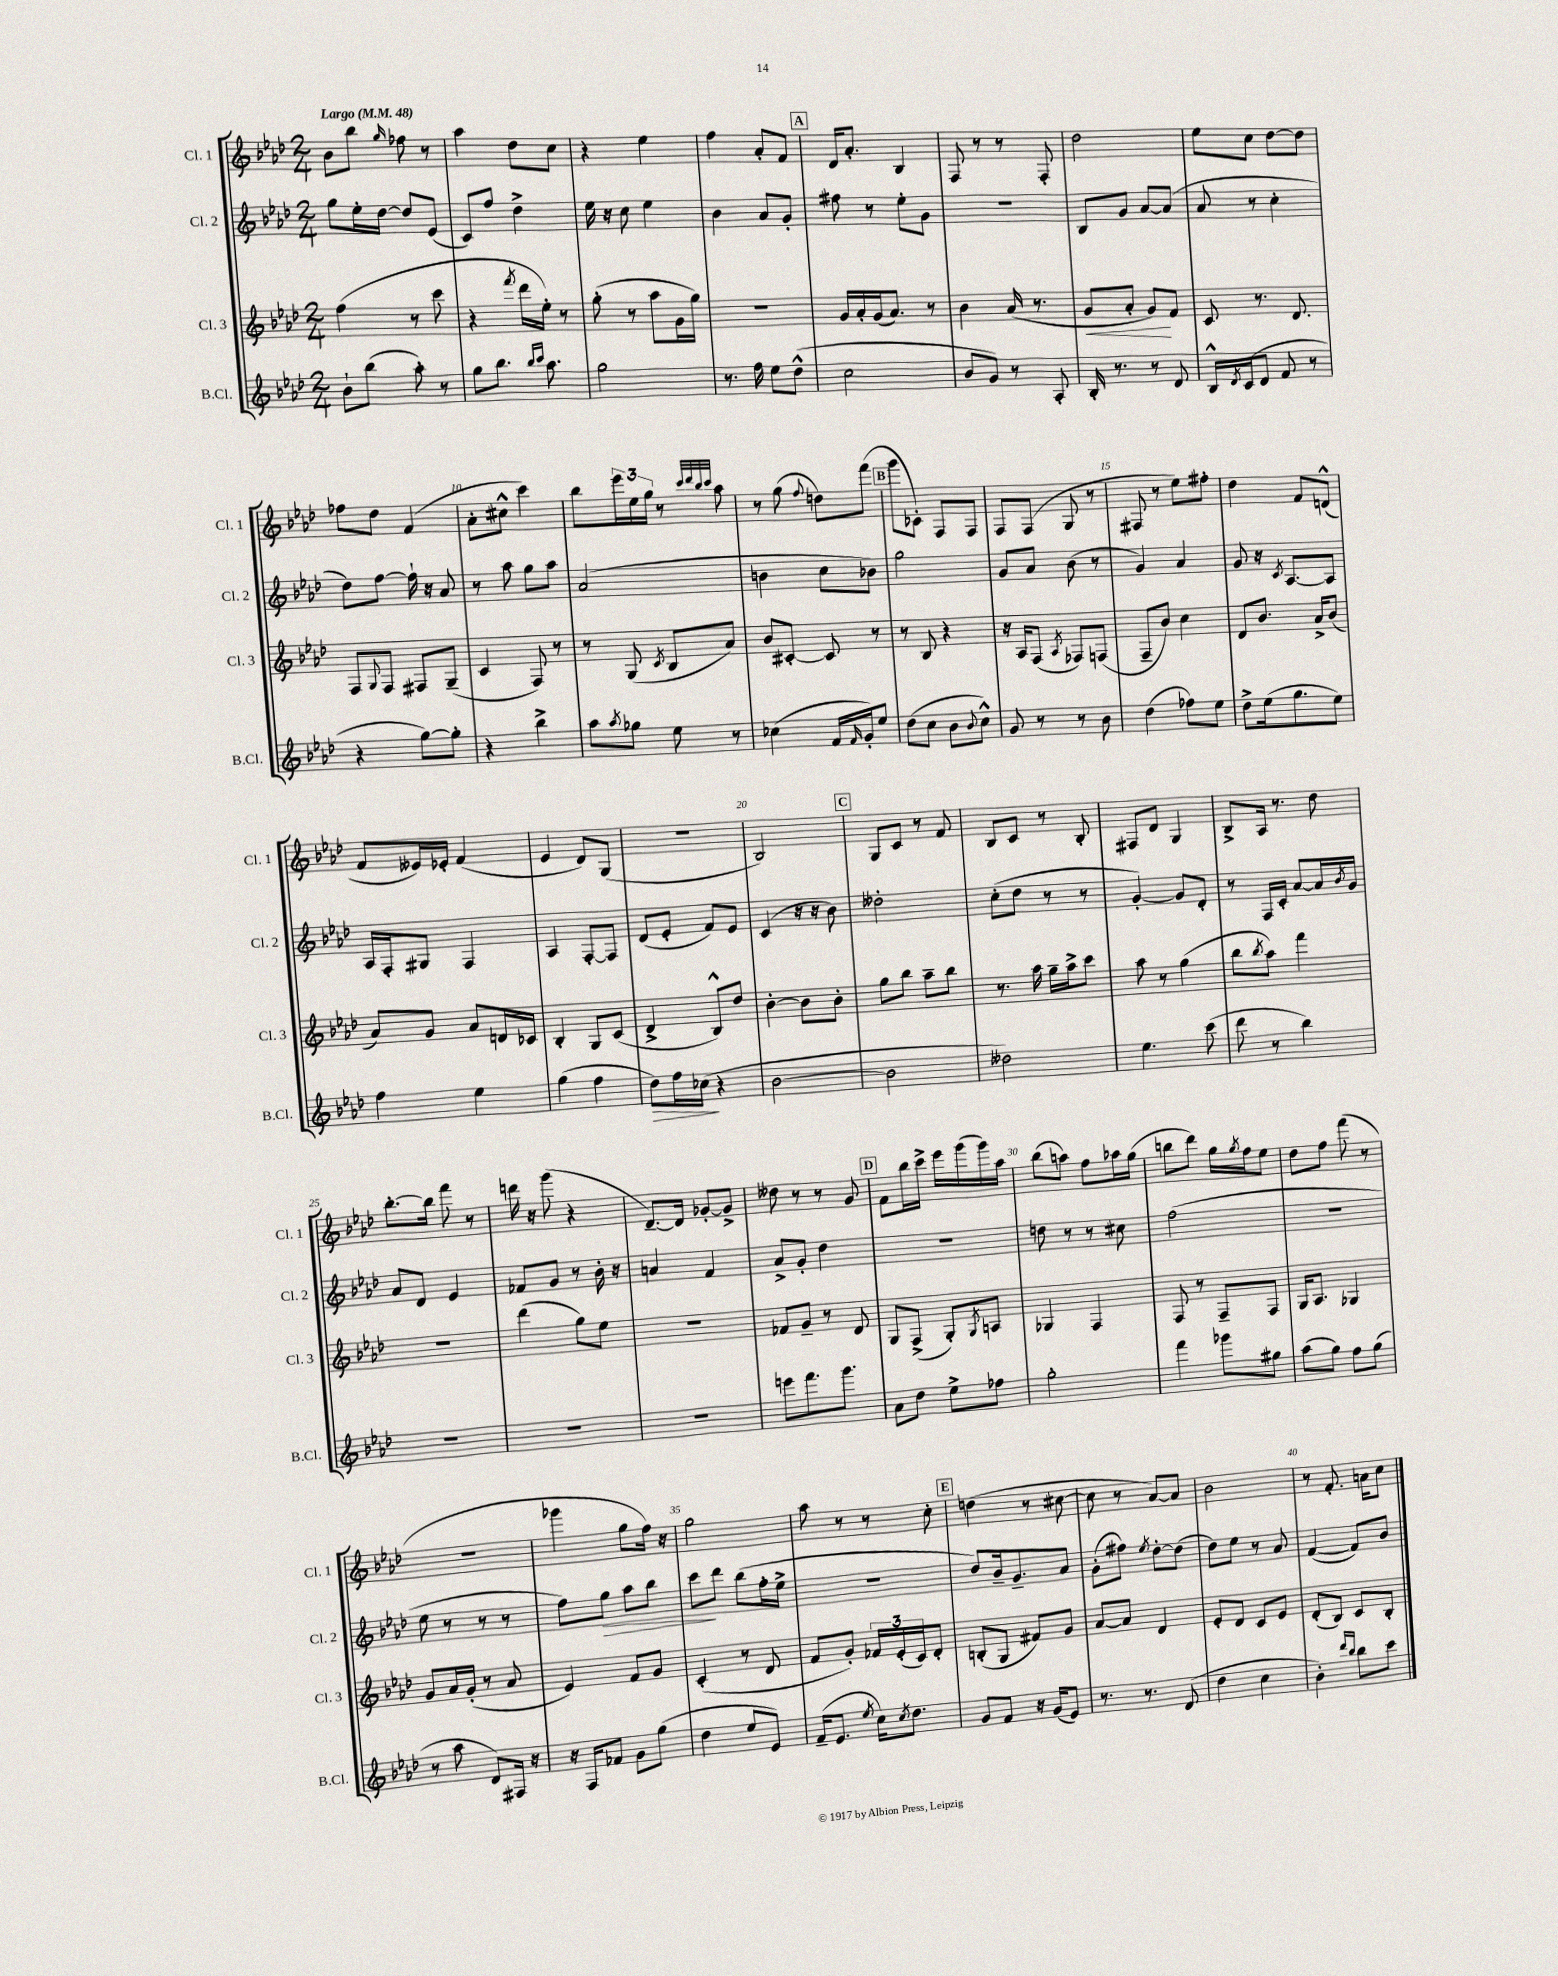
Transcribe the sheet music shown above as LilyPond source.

<<
\new StaffGroup <<
\new Staff = "s0" \with { instrumentName = "Cl. 1" shortInstrumentName = "Cl. 1" } {
    \clef treble \key aes \major \numericTimeSignature \time 2/4 \tempo "Largo" 4 = 48
    bes'8 bes''8 \grace { g''16 } fes''8 r8 |
    aes''4 des''8 c''8 |
    r4 ees''4 |
    f''4 aes'8-. f'8 |
    \mark \markup { \box "A" } des'16 aes'8.-. bes4 |
    f8 r8 r8 f8-. |
    des''2 |
    ees''8 c''8 des''8~ des''8 |
    fes''8 des''8 f'4( |
    aes'8-. cis''8-^ c'''4) |
    bes''8 \tuplet 3/2 { ees'''16 ees''16 g''16 } r8 \grace { c'''32 des'''32 bes''32 c'''32 } aes''8 |
    r8 g''8( \appoggiatura { f''8 } d''8) f'''8( |
    \mark \markup { \box "B" } g'''8 ces'8-.) f8 f8 |
    f8 f8( g8 r8 |
    fis8 r8 ees''8) fis''8-. |
    des''4 f'8 d'8-^( |
    f'8 eeses'16) ees'16-. f'4( |
    ees'4 des'8) g8( |
    R2 |
    bes2) |
    \mark \markup { \box "C" } g8 c'8 r8 f'8 |
    bes8 c'8 r8 bes8-. |
    fis8 des'8 g4 |
    bes8-> aes16 r8. des''8 |
    bes''8.~-. bes''16 f'''8 r8 |
    d'''16 r16 g'''8( r4 |
    des'8.~--) des'16 ges'8~-. ges'8-> |
    deses''8 r8 r8 g'8 |
    \mark \markup { \box "D" } f'8 bes''16 c'''16-> ees'''16 g'''16( g'''16) aes''16 |
    bes''8( a''8) f''8 aes''16 g''16( |
    b''8 des'''8) g''16 \acciaccatura { g''8 } f''16 ees''8 |
    des''8 f''8 f'''8( r8 |
    R2 |
    ges'''4 g''8 f''16) r16 |
    g''2 |
    aes''8 r8 r8 c''8-. |
    \mark \markup { \box "E" } d''4( r8 cis''8~ |
    cis''8 r8 aes'8~) aes'8 |
    bes'2 |
    r8 f'8.-. a'16 c''8 \bar "|." |
}
\new Staff = "s1" \with { instrumentName = "Cl. 2" shortInstrumentName = "Cl. 2" } {
    \clef treble \key aes \major \numericTimeSignature \time 2/4
    g''8 ees''16-. des''16~ des''8 ees'8( |
    c'8) f''8 des''4-> |
    ees''16 r16 c''8 ees''4 |
    bes'4 aes'8 g'8-. |
    \mark \markup { \box "A" } fis''8 r8 ees''8-. g'8 |
    r2 |
    bes8 g'8 aes'8~ aes'8( |
    aes'8 r8 c''4-. |
    des''8) f''8~ f''16-! r16 aes'8 |
    r8 aes''8 g''8 aes''8 |
    aes'2( |
    b'4 c''8 bes'8) |
    \mark \markup { \box "B" } g''2 |
    g'8 aes'8 bes'8( r8 |
    g'4) aes'4 |
    g'8 r16 \acciaccatura { c'8 } aes8.~ aes8 |
    aes16 f16-. gis8 f4 |
    aes4 f8~-. f8 |
    des'8( ees'8-. f'8) ees'8 |
    c'4( r16 r16 bes'8) |
    \mark \markup { \box "C" } deses''2-. |
    c''8-.( des''8 r8 r8 |
    g'4~-.) g'8 des'8-. |
    r8 f16 c'16-. aes'8~ aes'16 \acciaccatura { bes'8 } g'16 |
    aes'8 des'8 ees'4 |
    fes'8 g'8 r8 bes'16-. r16 |
    a'4 f'4 |
    aes'8-> g'8-. des''4 |
    \mark \markup { \box "D" } R2 |
    d''8 r8 r8 cis''8 |
    f''2( |
    r2 |
    ees''8 r8 r8 r8 |
    f''8) g''8\> aes''8 bes''8 |
    c'''8\! des'''8 bes''8( f''16-. ees''16-> |
    R2 |
    \mark \markup { \box "E" } des''8) bes'16-- g'8.-- aes'8 |
    g'8-.( fis''8) \acciaccatura { ees''8 } des''8~-. des''8( |
    des''8) ees''8 r8 aes'8 |
    f'4~( f'8) bes'8 \bar "|." |
}
\new Staff = "s2" \with { instrumentName = "Cl. 3" shortInstrumentName = "Cl. 3" } {
    \clef treble \key aes \major \numericTimeSignature \time 2/4
    f''4( r8 c'''8 |
    r4 \acciaccatura { f'''8 } des'''16 ees''16-.) r8 |
    g''8-.( r8 aes''8 g'16 g''16) |
    r2 |
    \mark \markup { \box "A" } g'16 aes'16-. g'16( aes'8.) r8 |
    bes'4 aes'16( r8. |
    g'8\< aes'8-. g'8\!) f'8 |
    c'8 r8. des'8. |
    f8 \appoggiatura { g8 } f8 fis8 g8--( |
    c'4 f8) r8 |
    r8 g8( \acciaccatura { c'8 } bes8 aes'8) |
    bes'8 cis'8~-. cis'8 r8 |
    \mark \markup { \box "B" } r8 bes8 r4 |
    r16 aes16 f8( \acciaccatura { aes8 } fes8) f8( |
    f8-- bes'8) c''4 |
    des'8 bes'8. aes'16-> bes'8( |
    aes'8) g'8 aes'8 d'16 ces'16 |
    bes4-. g8 c'8( |
    des'4-> bes8-^) des''8 |
    bes'4~-. bes'8 bes'8-. |
    \mark \markup { \box "C" } g''8 bes''8 aes''8-- bes''8 |
    r8. aes''16 g''16-- aes''16-> c'''8 |
    aes''8 r8 g''4( |
    bes''8 \acciaccatura { bes''8 } aes''8) f'''4 |
    R2 |
    des'''4( g''8) ees''8 |
    R2 |
    fes'8 g'8-- r8 des'8 |
    \mark \markup { \box "D" } g8 f8->( g8-.) \acciaccatura { g8 } a8 |
    ges4 f4 |
    f8 r8 f8-- f8 |
    g16 aes8. ges4 |
    g'8 aes'16 g'16-.( r8 aes'8 |
    ees'4) f'8 g'8 |
    c'4-.( r8 des'8 |
    f'8 g'8-.) \tuplet 3/2 { fes'16 ees'16-.( c'16) } des'8-. |
    \mark \markup { \box "E" } b8-.( g8 fis'8) g'8 |
    aes'8~ aes'8 des'4 |
    ees'8-. des'8 c'8 ees'8 |
    des'8-.( bes8) c'8 bes8-. \bar "|." |
}
\new Staff = "s3" \with { instrumentName = "B.Cl." shortInstrumentName = "B.Cl." } {
    \clef treble \key aes \major \numericTimeSignature \time 2/4
    bes'8-! bes''8( aes''8-.) r8 |
    g''8 bes''8. \grace { bes''16 c'''16 } aes''8. |
    g''2 |
    r8. f''16 ees''8 des''8-^( |
    \mark \markup { \box "A" } c''2 |
    bes'8 g'8) r8 aes8-. |
    bes16-. r8. r8 des'8 |
    bes16-^ \acciaccatura { des'8 } c'16( des'8 f'8 r8 |
    r4 g''8~) g''8-. |
    r4 bes''4-> |
    aes''8 \acciaccatura { aes''8 } ges''8 ees''8 r8 |
    ces''4( f'16 \grace { f'16 } g'16-.) ees''8 |
    \mark \markup { \box "B" } des''8( c''8 bes'8 \appoggiatura { bes'8 } c''8-^) |
    g'8 r8 r8 bes'8 |
    des''4( fes''8) ees''8 |
    des''8-> ees''16( g''8. ees''8) |
    f''4 ees''4 |
    g''4( f''4 |
    des''8\>) f''16 ces''16\!( r4 |
    bes'2~ |
    \mark \markup { \box "C" } bes'2 |
    deses''2) |
    ees''4. c'''8( |
    des'''8 r8 bes''4) |
    R2 |
    R2 |
    R2 |
    e'''8 f'''8. g'''8. |
    \mark \markup { \box "D" } aes'8 des''8 ees''8-> fes''8 |
    g''2-. |
    f'''4 ges'''8 gis''8 |
    aes''8( g''8) f''8 g''8( |
    r8 aes''8 des'8) fis16 r16 |
    r16 f16 fes'8 g'8 g''8( |
    des''4 ees''8 ees'8) |
    f'16--( ees'8. \acciaccatura { ees''8 } c''16) \acciaccatura { c''8 } des''8. |
    \mark \markup { \box "E" } g'8 f'8 r16 g'16( ees'8) |
    r8. r8. des'8( |
    des''4 c''4 |
    bes'4-.) \grace { des'''16 bes''16 } bes''8 c'''8 \bar "|." |
}
>>
>>
\layout { \context { \Score \override BarNumber.break-visibility = ##(#f #t #t) barNumberVisibility = #(every-nth-bar-number-visible 5) } }
